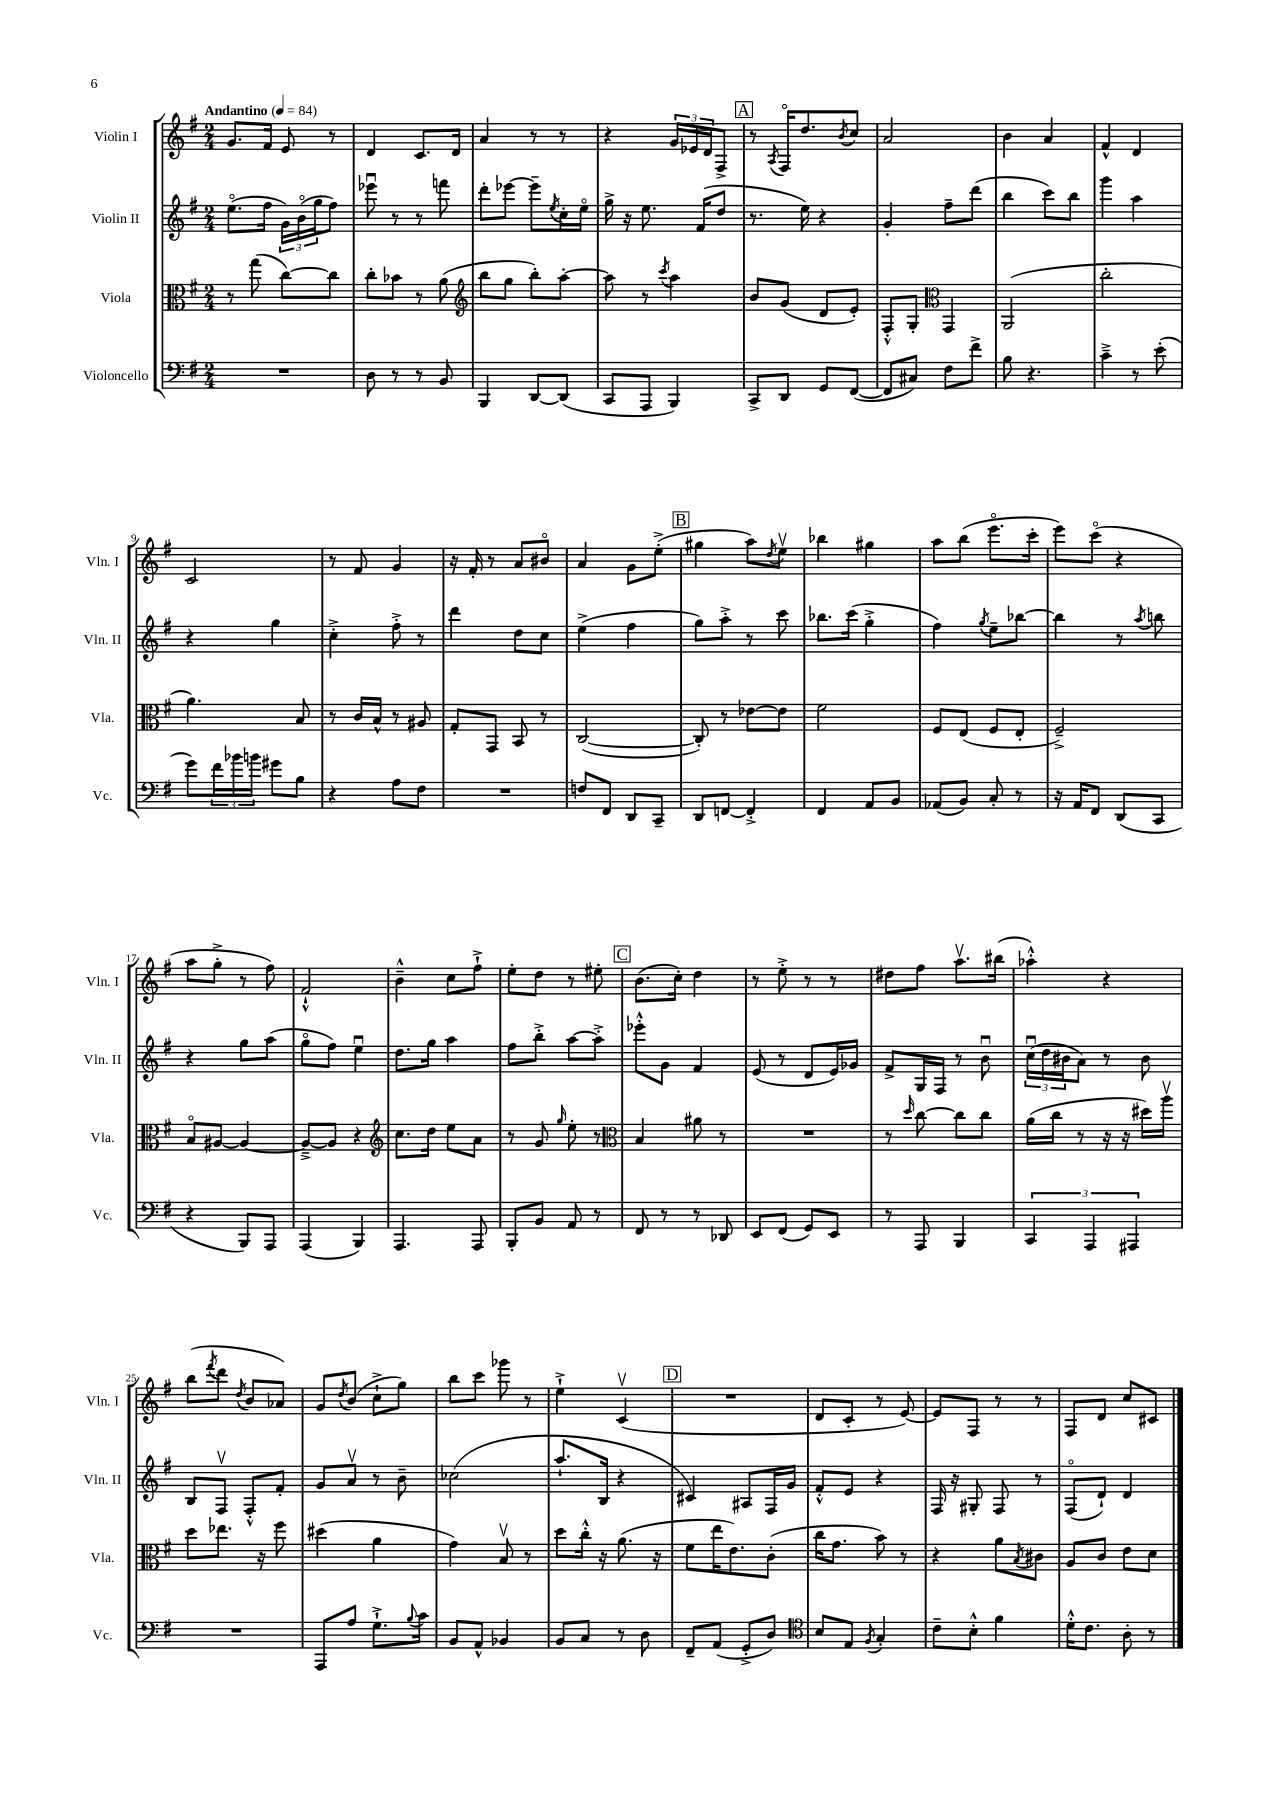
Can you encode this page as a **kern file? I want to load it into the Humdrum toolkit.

**kern	**kern	**kern	**kern
*part4	*part3	*part2	*part1
*staff4	*staff3	*staff2	*staff1
*I"Violoncello	*I"Viola	*I"Violin II	*I"Violin I
*I'Vc.	*I'Vla.	*I'Vln. II	*I'Vln. I
*clefF4	*clefC3	*clefG2	*clefG2
*k[f#]	*k[f#]	*k[f#]	*k[f#]
*M2/4	*M2/4	*M2/4	*M2/4
*MM84	*MM84	*MM84	*MM84
=1	=1	=1	=1
!	!	!	!LO:TX:a:B:t=Andantino
2r	8r	(8.ee\L	8.g/L
.	(8gg\	.	.
.	.	16ff#\Jk	16f#/Jk
.	[8cc\L)	24g\LL)	8e/
.	.	(24b\	.
.	.	24gg\J	.
.	8cc\J]	8ff#\J)	8r
=2	=2	=2	=2
8D\	8cc'\L	8eee-Xu\	4d/
8r	8b-X\J	8r	.
8r	8r	8r	8.c/L
8BB/	(8a\	8fffn\	.
.	.	.	16d/Jk
=3	=3	=3	=3
*	*clefG2	*	*
4BBB/	8bb\L	8ddd'\L	4a/
.	8gg\J	[8eee-X\J	.
[8DD/L	8bb'\L)	8eee-~\L]	8r
.	.	8qee/	.
(8DD/J]	[8aa'\J	16cc'\L	8r
.	.	16ee\JJ	.
=4	=4	=4	=4
8CC/L	8aa\]	16gg^\	4r
.	.	16r	.
8AAA/J	8r	8.ee\	.
.	8qccc/	.	.
4BBB/)	4aa\	.	24g/LL
.	.	.	24e-X/
.	.	(16f#/KL	.
.	.	.	24d/J
.	.	8dd/J	8F#^/J
!!LO:REH:place=s1:t=A
=5	=5	=5	=5
8CC^/L	8b/L	8.r	8r
.	.	.	8qA/
8DD/J	(8g/J	.	16F#/KL
.	.	16ee\)	8.dd/
8GG/L	8d/L	4r	.
.	.	.	8qb/
([8FF#/J	8e'/J)	.	8cc/J
=6	=6	=6	=6
8FF#/L]	8F#'^^/L	4g'/	2a/
8C#X/J)	8G'/J	.	.
*	*clefC3	*	*
8F#\L	4GG/	8ff#~\L	.
8f#^\J	.	(8ddd\J	.
=7	=7	=7	=7
8B\	(2AA/	4bb\	4b\
4.r	.	.	.
.	.	8ccc\L)	4a/
.	.	8bb\J	.
=8	=8	=8	=8
4c~^\	2cc'\	4ggg\	4f#^^/
8r	.	4aa\	4d/
(8e'\	.	.	.
!!LO:LB:g=z
=9	=9	=9	=9
8g\L)	4.a\)	4r	2c/
24f#\L	.	.	.
24b-X\	.	.	.
24bn\JJ	.	.	.
8g#X\L	.	4gg\	.
8B\J	8B/	.	.
=10	=10	=10	=10
4r	8r	4cc'^\	8r
.	16c/LL	.	8f#/
.	16B^^/JJ	.	.
8A\L	8r	8ff#'^\	4g/
8F#\J	8A#X/	8r	.
=11	=11	=11	=11
2r	8G'/L	4ddd\	16r
.	.	.	16f#'/
.	8GG/J	.	8r
.	8BB/	8dd\L	8a/L
.	8r	8cc\J	8b#X/J
=12	=12	=12	=12
8Fn/L	([2C/	(4ee^\	4a/
8FF#/J	.	.	.
8DD/L	.	4ff#\	8g\L
8CC~/J	.	.	(8ee'^\J
!!LO:REH:place=s1:t=B
=13	=13	=13	=13
8DD/L	8C'/])	8gg\L)	4gg#X\
[8FFn/J	8r	8aa'^\J	.
4FF'^/]	[8e-X\L	8r	8aa\L)
.	.	.	8qdd/
.	8e-\J]	8ccc\	8eev\J
=14	=14	=14	=14
4FF#/	2f#\	8.bb-X\L	4bb-X\
.	.	(16ccc\Jk	.
8AA/L	.	4gg'^\	4gg#X\
8BB/J	.	.	.
=15	=15	=15	=15
(8AA-X/L	8F#/L	4ff#\)	8aa\L
8BB/J)	(8E/J	.	(8bb\J
.	.	8qgg/	.
8C'/	8F#/L	8ee~\L	8.eee\L
8r	8E'/J	[8bb-X\J	.
.	.	.	16ccc'\Jk
=16	=16	=16	=16
16r	2F#~^/)	4bb-\]	8eee\L)
16AA/KL	.	.	.
8FF#/J	.	.	(8ccc\J
(8DD/L	.	8r	4r
.	.	8qaa/	.
8CC/J	.	8bbn\	.
!!LO:LB:g=z
=17	=17	=17	=17
4r	8B/L	4r	8aa\L
.	[8A#X/J	.	8gg'^\J
8BBB/L)	4A#/_	8gg\L	8r
8AAA/J	.	(8aa\J	8ff#\)
=18	=18	=18	=18
(4AAA/	8A#~^/L_	8gg\L	2f#`^^/
.	8A#/J]	8ff#\J)	.
4BBB/)	4r	4eeu\	.
=19	=19	=19	=19
*	*clefG2	*	*
4.AAA/	8.cc\L	8.dd\L	4b~^^\
.	16dd\Jk	16gg\Jk	.
.	8ee\L	4aa\	8cc\L
8AAA/	8a\J	.	8ff#`^\J
=20	=20	=20	=20
8BBB'/L	8r	8ff#\L	8ee'\L
8BB/J	8g/	8bb'^\J	8dd\J
.	16qqgg/	.	.
8AA/	8ee'\	[8aa\L	8r
8r	8r	8aa'^\J]	8ee#X'\
!!LO:REH:place=s1:t=C
=21	=21	=21	=21
*	*clefC3	*	*
8FF#/	4B/	8eee-X'^^\L	(8.b\L
8r	.	8g\J	.
.	.	.	16cc'\Jk)
8r	8a#X\	4f#/	4dd\
8DD-X/	8r	.	.
=22	=22	=22	=22
8EE/L	2r	(8e/	8r
(8FF#/J	.	8r	8ee'^\
8GG/L)	.	8d/L	8r
8EE/J	.	16e/L)	8r
.	.	16g-X/JJ	.
=23	=23	=23	=23
8r	8r	8f#^/L	8dd#X\L
.	16qqdd/	.	.
8AAA/	[8cc\	16G/L	8ff#\J
.	.	16F#/JJ	.
4BBB/	8cc\L]	8r	8.aav\L
.	8cc\J	8bu\	.
.	.	.	(16bb#X\Jk
=24	=24	=24	=24
6CC/	(16a\LL	(24ccu\LL	4aa-X'^^\)
.	.	24dd\	.
.	16cc\JJ	.	.
.	.	24b#X\J	.
.	8r	8a\J)	.
6AAA/	.	.	.
.	16r	8r	4r
.	16r	.	.
6AAA#X/	.	.	.
.	16dd#X\LL)	8b#\	.
.	16aav\JJ	.	.
!!LO:LB:g=z
=25	=25	=25	=25
2r	8dd\L	8B/L	(8bb\L
.	.	.	8qfff#/
.	8.ee-X\J	8F#v/J	8ddd\J
.	.	.	8qdd/
.	.	8F#'^^/L	8b/L
.	16r	.	.
.	8ff#\	8f#'/J	8a-X/J)
=26	=26	=26	=26
8AAA/L	(4dd#X\	8g/L	8g/L
.	.	.	8qdd/
8A/J	.	8av/J	(8b/J
8.G`^\L	4a\	8r	8cc`^\L
.	.	8b~\	8gg\J)
8qqB/	.	.	.
16c\Jk	.	.	.
=27	=27	=27	=27
8BB/L	4g\)	(2cc-X\	8bb\L
8AA^^/J	.	.	8ccc\J
4BB-X/	8Bv/	.	8ggg-X\
.	8r	.	8r
=28	=28	=28	=28
8BB/L	8dd\L	8.aa`/L	4ee`^\
8C/J	16cc'^^\Jk	.	.
.	16r	16B/Jk	.
8r	(8.a\	4r	(4cv/
8D\	.	.	.
.	16r	.	.
!!LO:REH:place=s1:t=D
=29	=29	=29	=29
8FF#~/L	8f#\L	4c#X/)	2r
(8AA/J	16ee\K	.	.
.	8.e\)	.	.
8GG'^/L	.	8A#X/L	.
8D/J)	(8c'\J	16F#/L	.
.	.	16g/JJ	.
=30	=30	=30	=30
*clefC4	*	*	*
8B/L	16cc\KL	8f#'^^/L	8d/L
.	8.g\J	.	.
8E/J	.	8e/J	8c'/J
8qF#/	.	.	.
4G'/	8b\)	4r	8r
.	8r	.	[8e/)
=31	=31	=31	=31
8c~\L	4r	16F#/	8e/L]
.	.	16r	.
8B'^^\J	.	8G#X'/	8F#/J
4f#\	8a\L	8F#/	8r
.	8qB/	.	.
.	8c#X\J	8r	8r
=32	=32	=32	=32
16d'^^\KL	8A/L	(8F#/L	8F#/L
8.c\J	.	.	.
.	8c/J	8d`/J)	8d/J
8A'\	8e\L	4d/	8cc/L
8r	8d\J	.	8c#X/J
==	==	==	==
*-	*-	*-	*-
